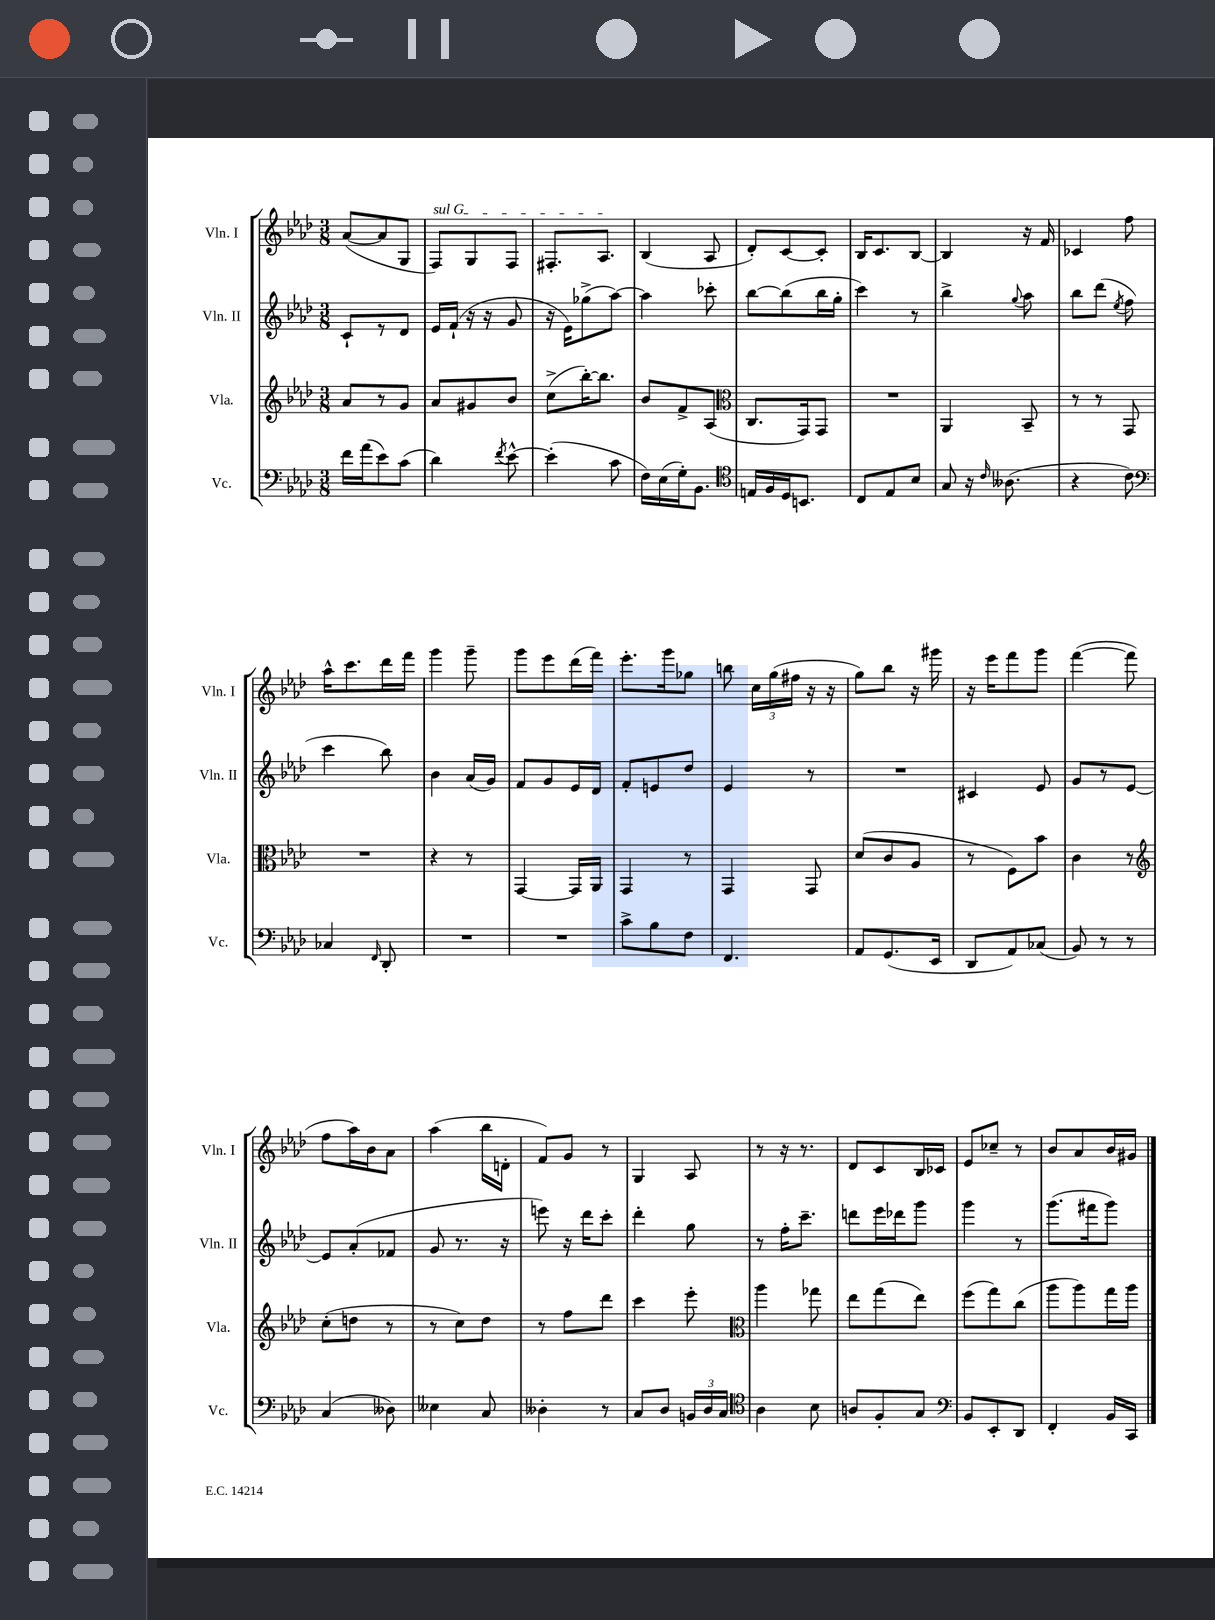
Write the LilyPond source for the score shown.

<<
\new StaffGroup <<
\new Staff = "s0" \with { instrumentName = "Vln. I" shortInstrumentName = "Vln. I" } {
    \clef treble \key aes \major \numericTimeSignature \time 3/8
    \autoBeamOff aes'8[~( aes'8 g8] |
    \once \override TextSpanner.bound-details.left.text = \markup { \italic "sul G" } f8[\startTextSpan) g8 f8] |
    fis8.[-. aes8.]\stopTextSpan |
    bes4( aes8 |
    des'8[-.) c'8~ c'8]-. |
    bes16[ c'8. bes8]~ |
    bes4 r16 f'16 |
    ces'4 f''8 |
    aes''16[-^ c'''8. des'''16 f'''16] |
    g'''4 g'''8-- |
    g'''8[ ees'''8 des'''16( f'''16]) |
    ees'''8.[-. g'''16 ges''8] |
    b''8 \tuplet 3/2 { c''16[ g''16( fis''16] } r16 r16 |
    g''8[) bes''8] r16 gis'''16 |
    r16 ees'''16[ f'''8 g'''8] |
    f'''4~( f'''8 |
    f''8[ aes''16) bes'16 aes'8] |
    aes''4( bes''16[ d'16]-. |
    f'8[) g'8] r8 |
    g4 aes8 |
    r8 r16 r8. |
    des'8[ c'8 bes16 ces'16] |
    ees'8[ ces''8]-- r8 |
    bes'8[ aes'8 bes'16 gis'16] \bar "|." |
}
\new Staff = "s1" \with { instrumentName = "Vln. II" shortInstrumentName = "Vln. II" } {
    \clef treble \key aes \major \numericTimeSignature \time 3/8
    \autoBeamOff c'8[-! r8 des'8] |
    ees'16[ f'16]-!( r16 r16 g'8 |
    r16 ees'16[) ges''8->( aes''8]~) |
    aes''4 ces'''8-. |
    bes''8[~ bes''8( bes''16 g''16]-. |
    c'''4) r8 |
    bes''4-> \appoggiatura { g''8 } aes''8 |
    bes''8[ des'''8]( \acciaccatura { ees''8 } f''8 |
    c'''4 bes''8) |
    bes'4 aes'16[( g'16]) |
    f'8[ g'8 ees'16 des'16] |
    f'8[-. e'8 des''8] |
    ees'4 r8 |
    R4. |
    cis'4 ees'8 |
    g'8[ r8 ees'8]~ |
    ees'8[ aes'8-.( fes'8] |
    g'8 r8. r16 |
    e'''8) r16 des'''16[ c'''8]-. |
    des'''4-. g''8 |
    r8 f''16[-. c'''8.]-- |
    d'''8[ ees'''16 des'''16 g'''8] |
    g'''4 r8 |
    g'''8.[( fis'''16 g'''8]) \bar "|." |
}
\new Staff = "s2" \with { instrumentName = "Vla." shortInstrumentName = "Vla." } {
    \clef treble \key aes \major \numericTimeSignature \time 3/8
    \autoBeamOff aes'8[ r8 g'8] |
    aes'8[ gis'8 bes'8] |
    c''8[->( bes''16~-.) bes''8.] |
    bes'8[ f'8-> aes8]( |
    \clef alto c8.[ g,16) g,8] |
    R4. |
    aes,4 bes,8-- |
    r8 r8 g,8 |
    R4. |
    r4 r8 |
    g,4~ g,16[ aes,16] |
    g,4 r8 |
    g,4 g,8 |
    des'8[( c'8 aes8] |
    r8 f8[) bes'8] |
    c'4 r8 |
    \clef treble c''8[-.( d''8] r8 |
    r8 c''8[) des''8] |
    r8 f''8[ des'''8] |
    c'''4 ees'''8-. |
    \clef alto aes''4 ges''8 |
    ees''8[ g''8( ees''8]) |
    f''8[( g''8) c''8]( |
    aes''8[ aes''8) g''16 aes''16] \bar "|." |
}
\new Staff = "s3" \with { instrumentName = "Vc." shortInstrumentName = "Vc." } {
    \clef bass \key aes \major \numericTimeSignature \time 3/8
    \autoBeamOff f'16[ aes'16( ees'8) c'8]( |
    des'4) \acciaccatura { f'8 } ees'8~-^ |
    ees'4-.( c'8 |
    f16[) ees16( g16-.) bes,8.] |
    \clef tenor e16[ f16 des16 b,8.] |
    c8[ ees8 bes8] |
    g8 r16 \grace { c'16 } aeses8.( |
    r4 c'8) |
    \clef bass ces4 \grace { f,16 } des,8-. |
    R4. |
    R4. |
    c'8[-> bes8 f8] |
    f,4. |
    aes,8[ g,8.( ees,16] |
    des,8[ aes,8) ces8]( |
    bes,8) r8 r8 |
    c4( deses8) |
    eeses4 c8 |
    deses4-. r8 |
    c8[ des8] \tuplet 3/2 { b,16[ des16 c16] } |
    \clef tenor aes4 bes8 |
    a8[ f8-. g8] |
    \clef bass bes,8[ ees,8-. des,8] |
    f,4-. bes,16[ c,16] \bar "|." |
}
>>
>>
\layout { \context { \Score \remove "Bar_number_engraver" } }
